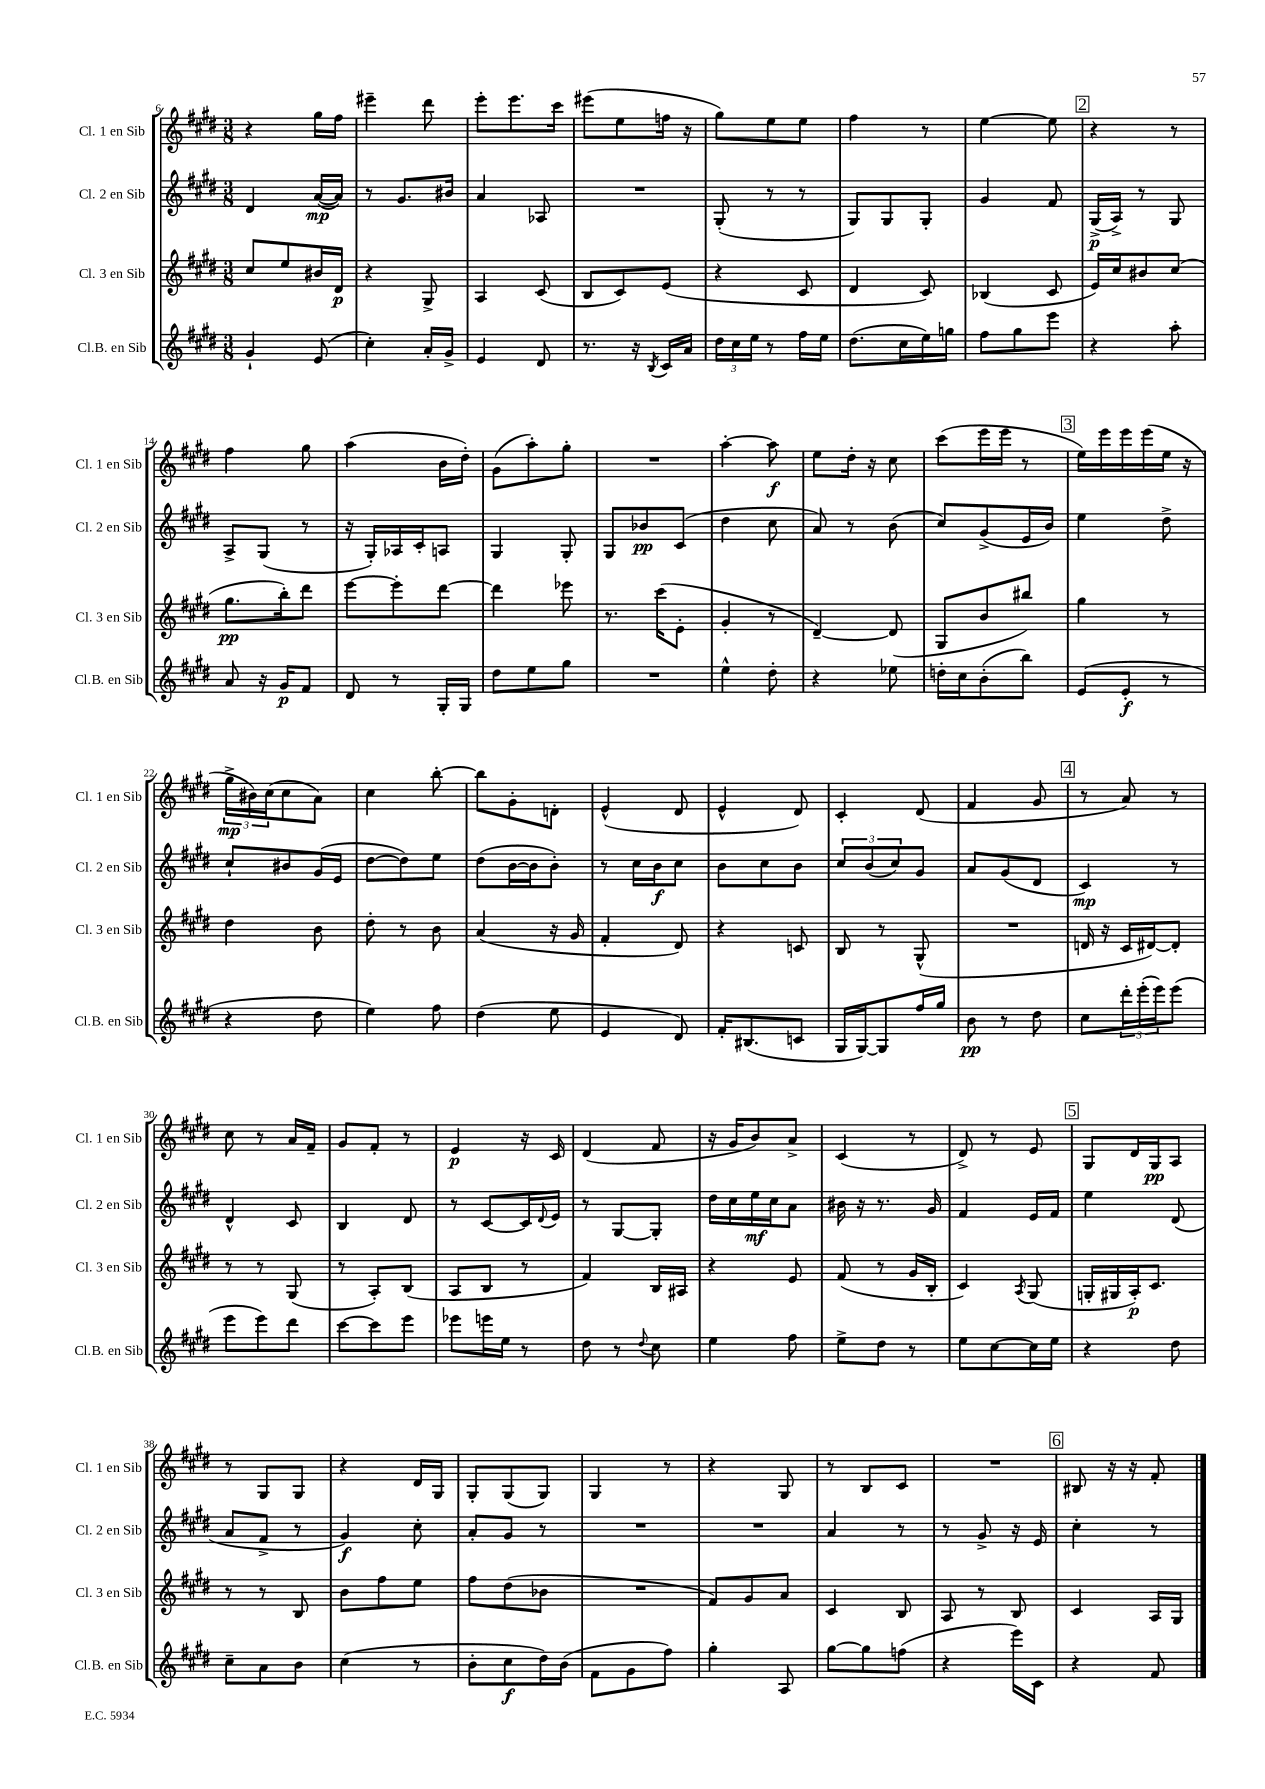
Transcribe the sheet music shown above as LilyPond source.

<<
\new StaffGroup <<
\new Staff = "s0" \with { instrumentName = "Cl. 1 en Sib" shortInstrumentName = "Cl. 1 en Sib" } {
    \clef treble \key e \major \numericTimeSignature \time 3/8
    r4 gis''16 fis''16 |
    eis'''4-- dis'''8 |
    e'''8-. e'''8. cis'''16 |
    eis'''8( e''8 f''16 r16 |
    gis''8) e''8 e''8 |
    fis''4 r8 |
    e''4~ e''8 |
    \mark \markup { \box "2" } r4 r8 |
    fis''4 gis''8 |
    a''4( b'16 dis''16-.) |
    gis'8( a''8-.) gis''8-. |
    R4. |
    a''4~-. a''8\f |
    e''8 dis''16-. r16 cis''8 |
    cis'''8( e'''16 e'''16 r8 |
    \mark \markup { \box "3" } e''16) e'''16 e'''16 e'''16( e''16 r16 |
    \tuplet 3/2 { gis''16->\mp bis'16) cis''16( } cis''8 a'8) |
    cis''4 b''8~-. |
    b''8 gis'8-. d'8-. |
    e'4-^( dis'8 |
    e'4-^ dis'8) |
    cis'4-. dis'8( |
    fis'4 gis'8 |
    \mark \markup { \box "4" } r8 a'8) r8 |
    cis''8 r8 a'16 fis'16-- |
    gis'8 fis'8-. r8 |
    e'4\p r16 cis'16 |
    dis'4( fis'8 |
    r16 gis'16 b'8) a'8-> |
    cis'4( r8 |
    dis'8->) r8 e'8 |
    \mark \markup { \box "5" } gis8 dis'16 gis16\pp a8 |
    r8 gis8 gis8 |
    r4 dis'16 gis16 |
    gis8-. gis8( gis8) |
    gis4 r8 |
    r4 gis8 |
    r8 b8 cis'8 |
    R4. |
    \mark \markup { \box "6" } bis8 r16 r16 fis'8-. \bar "|." |
}
\new Staff = "s1" \with { instrumentName = "Cl. 2 en Sib" shortInstrumentName = "Cl. 2 en Sib" } {
    \clef treble \key e \major \numericTimeSignature \time 3/8
    dis'4 a'16~\mp( a'16) |
    r8 gis'8. bis'16 |
    a'4 aes8 |
    R4. |
    gis8-.( r8 r8 |
    gis8) gis8 gis8-. |
    gis'4 fis'8 |
    \mark \markup { \box "2" } gis16->\p( a16->) r8 gis8 |
    a8-> gis8( r8 |
    r16 gis16-.) aes16 cis'16-. a8 |
    gis4 gis8-. |
    gis8 bes'8\pp cis'8( |
    dis''4 cis''8 |
    a'8) r8 b'8( |
    cis''8) gis'8->( e'16 b'16) |
    \mark \markup { \box "3" } e''4 dis''8-> |
    cis''8-! bis'8 gis'16( e'16 |
    dis''8~ dis''8) e''8 |
    dis''8( b'16~ b'16 b'8-.) |
    r8 cis''16 b'16\f cis''8 |
    b'8 cis''8 b'8 |
    \tuplet 3/2 { cis''8 b'8( cis''8) } gis'8 |
    a'8 gis'8( dis'8 |
    \mark \markup { \box "4" } cis'4\mp) r8 |
    dis'4-^ cis'8 |
    b4 dis'8 |
    r8 cis'8~ cis'16 \appoggiatura { dis'8 } e'16 |
    r8 gis8~ gis8-. |
    dis''16 cis''16 e''16\mf cis''16 a'8 |
    bis'16 r16 r8. gis'16 |
    fis'4 e'16 fis'16 |
    \mark \markup { \box "5" } e''4 dis'8( |
    a'8 fis'8-> r8 |
    gis'4\f) cis''8-. |
    a'8-. gis'8 r8 |
    R4. |
    R4. |
    a'4 r8 |
    r8 gis'8-> r16 e'16 |
    \mark \markup { \box "6" } cis''4-. r8 \bar "|." |
}
\new Staff = "s2" \with { instrumentName = "Cl. 3 en Sib" shortInstrumentName = "Cl. 3 en Sib" } {
    \clef treble \key e \major \numericTimeSignature \time 3/8
    cis''8 e''8 bis'16 dis'16\p |
    r4 gis8-> |
    a4 cis'8( |
    b8 cis'8) e'8( |
    r4 cis'8 |
    dis'4 cis'8) |
    bes4( cis'8 |
    \mark \markup { \box "2" } e'16) cis''16 bis'8 cis''8( |
    gis''8.\pp b''16-.) dis'''8 |
    e'''8~ e'''8-. dis'''8~ |
    dis'''4 ees'''8 |
    r8. cis'''16( e'8-. |
    gis'4-. r8 |
    dis'4~--) dis'8( |
    gis8 b'8 bis''8) |
    \mark \markup { \box "3" } gis''4 r8 |
    dis''4 b'8 |
    dis''8-. r8 b'8 |
    a'4( r16 gis'16 |
    fis'4-. dis'8) |
    r4 c'8 |
    b8 r8 gis8-^( |
    R4. |
    \mark \markup { \box "4" } d'16 r16 cis'16 dis'16~) dis'8-. |
    r8 r8 gis8( |
    r8 a8-.) b8( |
    a8 b8 r8 |
    fis'4) b16 ais16 |
    r4 e'8 |
    fis'8( r8 gis'16 b16-. |
    cis'4) \acciaccatura { a8 } gis8( |
    \mark \markup { \box "5" } g16-. gis16 a16-.\p) cis'8. |
    r8 r8 b8 |
    b'8 fis''8 e''8 |
    fis''8 dis''8( bes'8 |
    R4. |
    fis'8) gis'8 a'8 |
    cis'4 b8 |
    a8 r8 b8 |
    \mark \markup { \box "6" } cis'4 a16 gis16 \bar "|." |
}
\new Staff = "s3" \with { instrumentName = "Cl.B. en Sib" shortInstrumentName = "Cl.B. en Sib" } {
    \clef treble \key e \major \numericTimeSignature \time 3/8
    gis'4-! e'8( |
    cis''4-.) a'16-. gis'16-> |
    e'4 dis'8 |
    r8. r16 \acciaccatura { b8 } cis'16 a'16 |
    \tuplet 3/2 { dis''16 cis''16 e''16 } r8 fis''16 e''16 |
    dis''8.( cis''16 e''16) g''16 |
    fis''8 gis''8 e'''8 |
    \mark \markup { \box "2" } r4 a''8-. |
    a'8 r16 gis'16\p fis'8 |
    dis'8 r8 gis16-. gis16 |
    dis''8 e''8 gis''8 |
    R4. |
    e''4-^ dis''8-. |
    r4 ees''8 |
    d''16-. cis''16 b'8-.( b''8) |
    \mark \markup { \box "3" } e'8( e'8-.\f r8 |
    r4 dis''8 |
    e''4) fis''8 |
    dis''4( e''8 |
    e'4 dis'8) |
    fis'16-. bis8.( c'8 |
    gis16 gis16~) gis8 fis''16 gis''16 |
    b'8\pp r8 dis''8 |
    \mark \markup { \box "4" } cis''8 \tuplet 3/2 { dis'''16-. e'''16-.( e'''16) } e'''8( |
    e'''8 e'''8) dis'''8 |
    cis'''8~ cis'''8 e'''8 |
    ees'''8 e'''16 e''16 r8 |
    dis''8 r8 \appoggiatura { dis''8 } cis''8 |
    e''4 fis''8 |
    e''8-> dis''8 r8 |
    e''8 cis''8~ cis''16 e''16 |
    \mark \markup { \box "5" } r4 dis''8 |
    cis''8-- a'8 b'8 |
    cis''4( r8 |
    b'8-. cis''8\f dis''16) b'16( |
    fis'8 gis'8 fis''8) |
    gis''4-. a8 |
    gis''8~ gis''8 f''8( |
    r4 e'''16) cis'16 |
    \mark \markup { \box "6" } r4 fis'8 \bar "|." |
}
>>
>>
\layout { \context { \Score currentBarNumber = #6 } }
